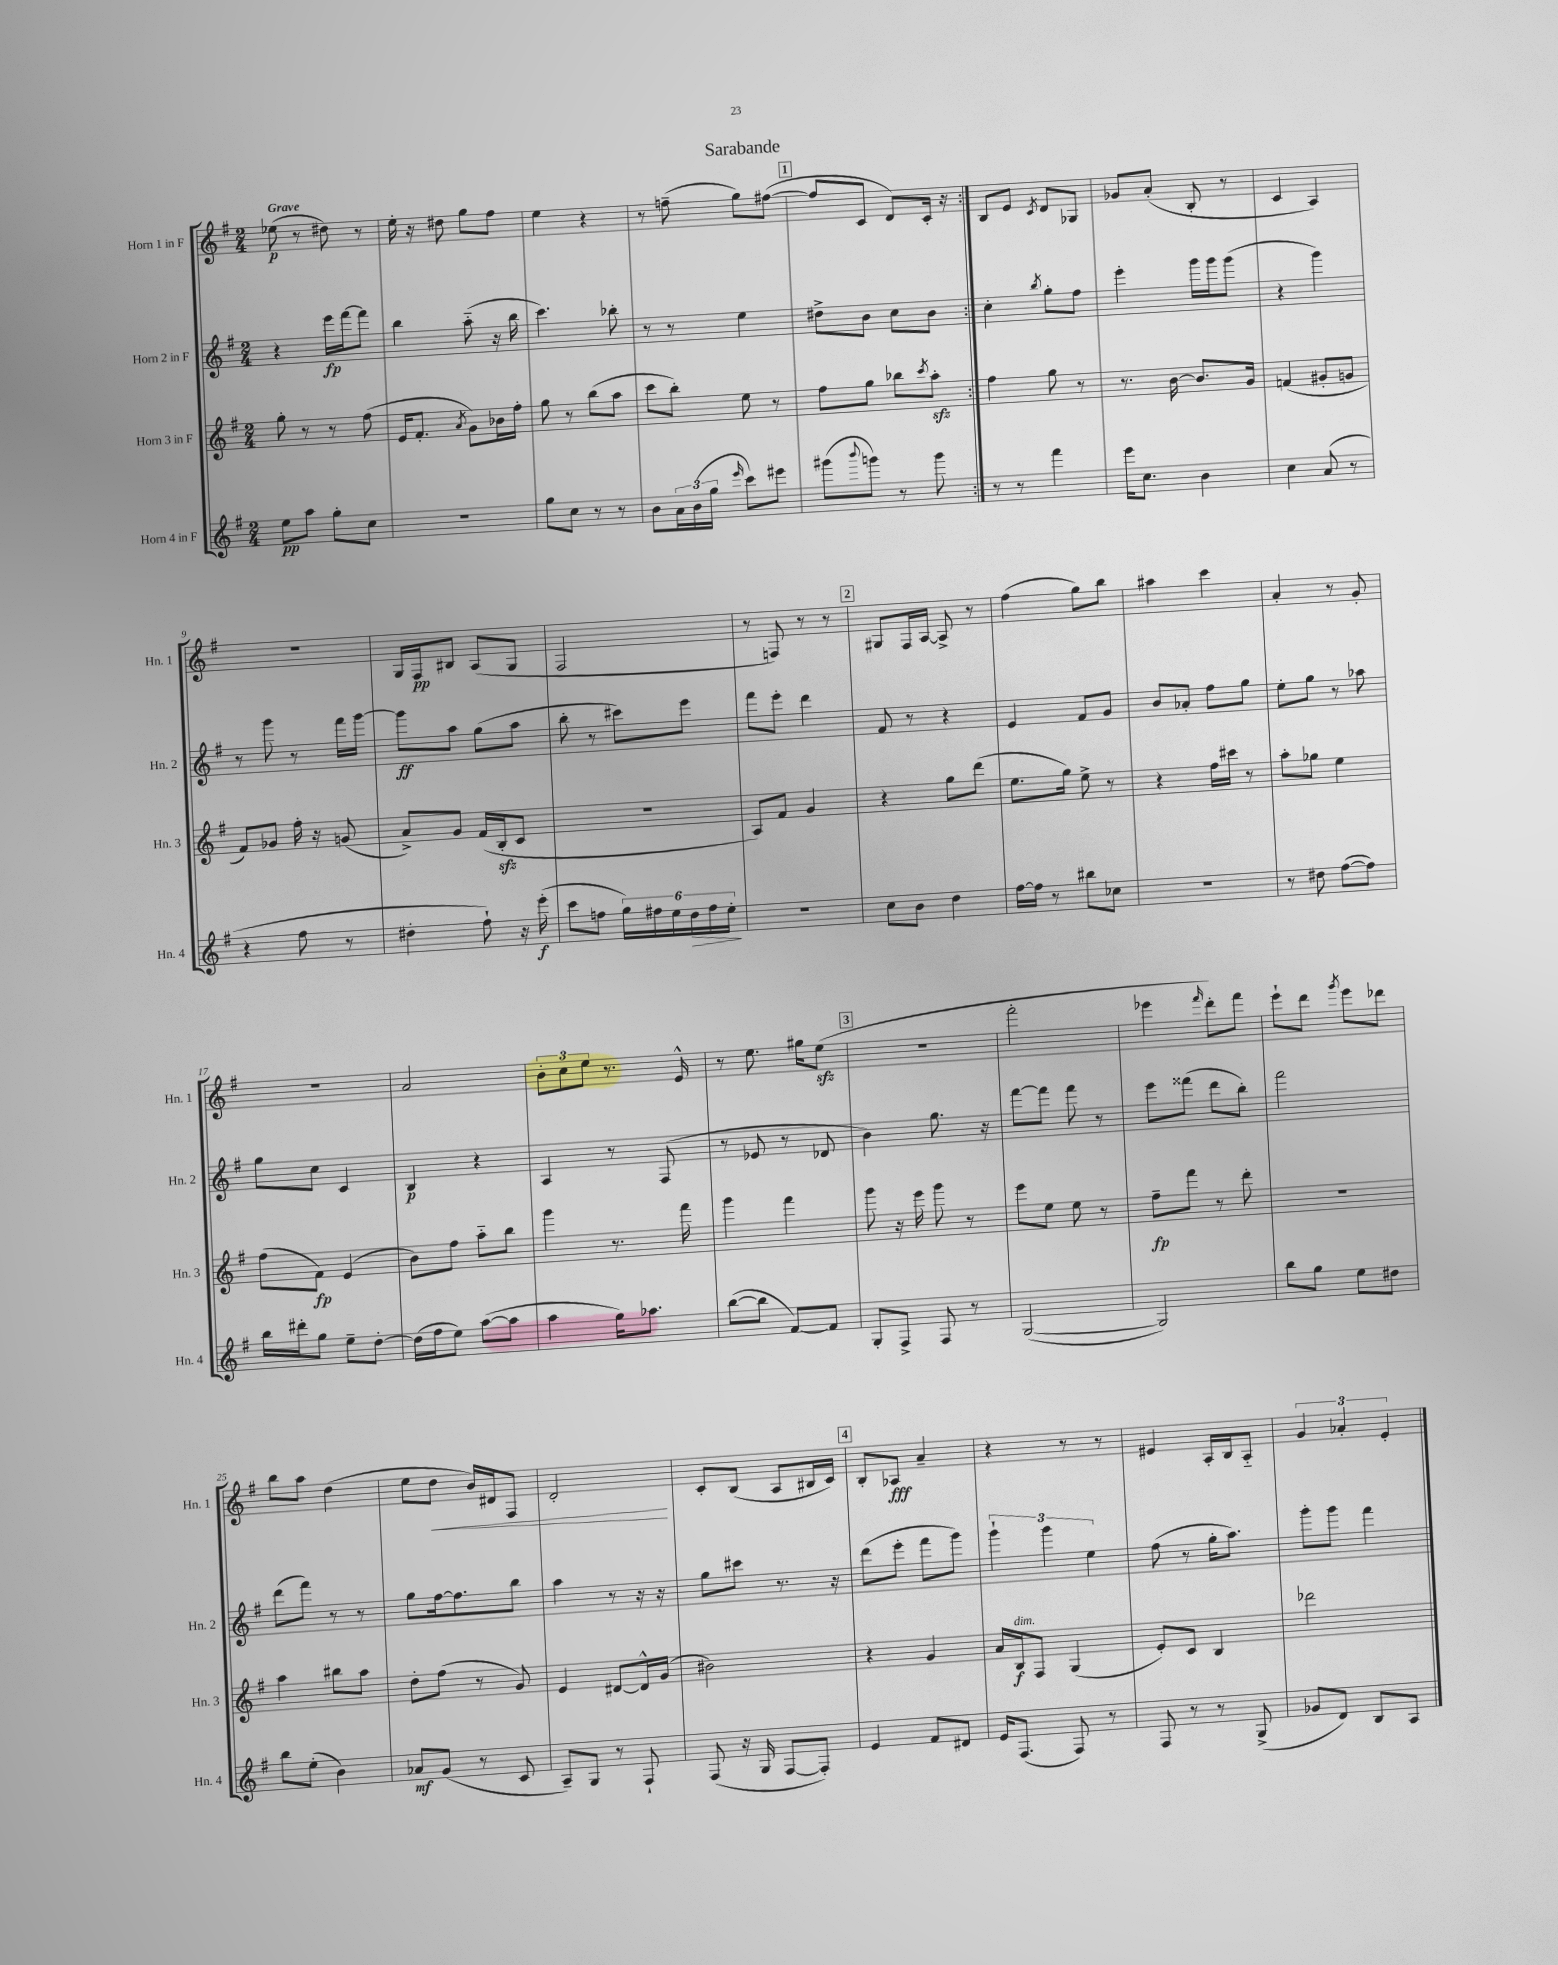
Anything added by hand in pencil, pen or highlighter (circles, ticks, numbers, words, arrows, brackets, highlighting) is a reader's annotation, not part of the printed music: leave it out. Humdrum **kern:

**kern	**kern	**kern	**kern
*staff4	*staff3	*staff2	*staff1
*clefG2	*clefG2	*clefG2	*clefG2
*k[f#]	*k[f#]	*k[f#]	*k[f#]
*M2/4	*M2/4	*M2/4	*M2/4
8ee\L	8gg'\	4r	(8ee-\
8aa\J	8r	.	8r
8gg'\L	8r	16eee\LL	8dd#\)
.	.	[16fff#\J	.
8cc\J	(8ff#\	8fff#\]J	8r
=	=	=	=
2r	16e/LK	4bb\	16ee'\
.	8.f#'/J	.	16r
.	.	.	8dd#\
.	8qa/	.	.
.	8g\L)	(8aa'~\	8gg\L
.	16b-\L	16r	8ff#\J
.	16ff#'\JJ	16bb\	.
=	=	=	=
8gg\L	8gg\	4.ccc\)	4ee\
8cc\J	8r	.	.
8r	(8bb\L	.	4r
8r	8aa\J	8bb-'\	.
=	=	=	=
8b\L	8ccc\L	8r	8r
24a\L	8bb'\J)	8r	(8ff~\
(24b\	.	.	.
24gg\JJ	.	.	.
16qqeee/	.	.	.
8ccc\L)	8ee\	4ee\	8gg\L)
8eee#\J	8r	.	([8ff#\J
=	=	=	=
(8ggg#\L	8ff#\L	8dd#^\L	8ff#/]L
8qqbbb/	.	.	.
8ggg\J)	8gg\J	8b\J	8c/J
8r	8bb-\L	8cc\L	8d/L)
.	8qccc/	.	.
8ggg\	8aa'\J	8b\J	16c'/Jk
.	.	.	16r
=:|!	=:|!	=:|!	=:|!
8r	4ff#\	4cc'\	8B/L
8r	.	.	8e/J
.	.	8qbb/	8qc/
4fff#\	8gg\	8gg'\L	8d/L
.	8r	8ff#\J	8G-/J
=	=	=	=
16eee\LK	8.r	4eee'\	8g-/L
8.cc\J	.	.	.
.	.	.	(8a'/J
.	[16b\	.	.
4b\	8.b/]L	16ggg\LL	8B'/
.	.	16ggg\J	.
.	.	(8ggg\J	8r
.	16g/Jk	.	.
=	=	=	=
4cc\	(4f/	4r	4c/
(8a/	8g#'/L	4ggg\)	4A/)
8r	8g/J	.	.
=	=	=	=
4r	8f#/L)	8r	2r
.	8g-/J	8ggg\	.
8ff#\	16ff#'\	8r	.
.	16r	.	.
8r	(8g/	16fff#\LL	.
.	.	[16ggg\JJ	.
=	=	=	=
4dd#'\	8a^/L)	8ggg\]L	16G/LL
.	.	.	16F#/J
.	8g/J	8aa\J	8B#/J
8ff#`\)	(16f#/LL	(8gg\L	(8A/L
.	16B'/J	.	.
16r	8c/J	8aa\J	8G/J
(16eee'\	.	.	.
=	=	=	=
8ccc\L	2r	8bb'\	2F#/
8ff\J	.	8r	.
24gg\LL)	.	8ccc#\L)	.
24ff#\	.	.	.
24ee\	.	.	.
24dd\	.	8eee\J	.
24ff#\	.	.	.
24ee'\JJ	.	.	.
=	=	=	=
2r	8A/L)	8fff#\L	8r
.	8f#/J	8eee'\J	8F/)
.	4g/	4ddd\	8r
.	.	.	8r
=	=	=	=
8cc\L	4r	8f#/	8G#/L
8b\J	.	8r	16F#/L
.	.	.	[16A/JJ
4dd\	8gg\L	4r	8A^/]
.	(8ddd\J	.	8r
=	=	=	=
[16ff#\LL	8.ee\L	4e/	(4ff#\
16ff#\]JJ	.	.	.
8r	.	.	.
.	16gg\Jk)	.	.
8bb#\L	8ee^\	8f#/L	8gg\L)
8cc-\J	8r	8g/J	8bb\J
=	=	=	=
2r	4r	8b/L	4aa#\
.	.	8a-'/J	.
.	16ff#\LL	8ff#\L	4ccc\
.	16ccc#\JJ	.	.
.	8r	8gg\J	.
=	=	=	=
8r	8aa'\L	8ee'\L	4a'/
8dd#\	8gg-\J	8gg\J	.
([8ff#\L	4ee\	8r	8r
8ff#\]J)	.	8aa-\	8g'/
=	=	=	=
16bb\LL	(8ff#\L	8gg\L	2r
16ddd#'\J	.	.	.
8gg\J	8f#\J)	8cc\J	.
8ee~\L	(4e/	4c/	.
[8dd'\J	.	.	.
=	=	=	=
(16dd\]LL	8b\L)	4B/	2a/
16ff#\J	.	.	.
8ee\J)	8ff#\J	.	.
([8aa\L	8aa'~\L	4r	.
8aa\]J	8bb\J	.	.
=	=	=	=
4aa\	4ggg\	4A/	12b'\L
.	.	.	12cc\
.	.	.	12ee\J
16gg\LK)	8.r	8r	8.r
8.aa-\J	.	.	.
.	.	(8F#/	.
.	16fff#\	.	16e^^/
=	=	=	=
([8bb\L	4ggg\	8r	8r
8bb\]J	.	8e-/	8.ee\
[8f#/L)	4fff#\	8r	.
.	.	.	16gg#\LK
8f#/]J	.	8d-/	(8ee\J
=	=	=	=
8G'/L	8ggg\	4b\)	2r
8F#^/J	16r	.	.
.	16eee\	.	.
8F#/	8ggg\	8.gg\	.
8r	8r	.	.
.	.	16r	.
=	=	=	=
([2G/	8eee\L	[8fff#\L	2fff#'\
.	8ee\J	8fff#\]J	.
.	8ee\	8fff#\	.
.	8r	8r	.
=	=	=	=
2G/])	8ff#~\L	8eee\L	4eee-\
.	8fff#\J	(8fff##\J	.
.	.	.	16qqfff#/
.	8r	8ddd\L	8ddd'\L)
.	8ddd'\	8bb'\J)	8fff#\J
=	=	=	=
8bb\L	2r	2fff#\	8eee`\L
8gg\J	.	.	8ddd\J
.	.	.	8qggg/
8ee\L	.	.	8eee\L
8dd#\J	.	.	8ddd-\J
=	=	=	=
8bb\L	4aa\	(8ddd\L	8bb\L
(8ee'\J	.	8fff#\J)	8aa\J
4b\)	8bb#\L	8r	(4dd\
.	8aa\J	8r	.
=	=	=	=
8a-/L	8dd'\L	8gg\L	8ee\L
(8g/J	(8ff#\J	[16ff#\k	8dd\J
.	.	8.ff#\]	.
8r	8r	.	16b/LL)
.	.	.	16d#/J
8c/	8g/)	8bb\J	8F#/J
=	=	=	=
8A~/L)	4e/	4aa\	2d'/
8G/J	.	.	.
8r	[8d#/L	8r	.
8F#`/	16d#^^/]L	16r	.
.	(16g/JJ	16r	.
=	=	=	=
(8F#/	2b#\)	8gg\L	8c'/L
16r	.	8ccc#\J	(8B/J
16G/	.	.	.
[8F#/L	.	8.r	8A/L
8F#'/]J)	.	.	16B#/L
.	.	16r	16c/JJ)
=	=	=	=
4e/	4r	(8ddd\L	8B'/L
.	.	8eee'\J	8A-/J
8f#/L	4g/	8fff#\L	4a~/
8d#/J	.	8ggg\J)	.
=	=	=	=
16e/LK	16a/LL	6ggg`\	4r
(8.F#/J	16B/J	.	.
.	8F#/J	.	.
.	.	6ggg\	.
8F#/)	(4G/	.	8r
.	.	6ee\	.
8r	.	.	8r
=	=	=	=
8F#/	8e'/L)	(8ff#\	4e#/
8r	8c/J	8r	.
8r	4B/	16gg'\LK	16A'/LL
.	.	8.aa\J)	16B/J
(8G^/	.	.	8A'~/J
=	=	=	=
8g-/L	2ddd-\	8ggg'\L	6g/
8d/J)	.	8ggg\J	.
.	.	.	6a-'/
8B/L	.	4fff#\	.
.	.	.	6e'/
8A/J	.	.	.
==	==	==	==
*-	*-	*-	*-
